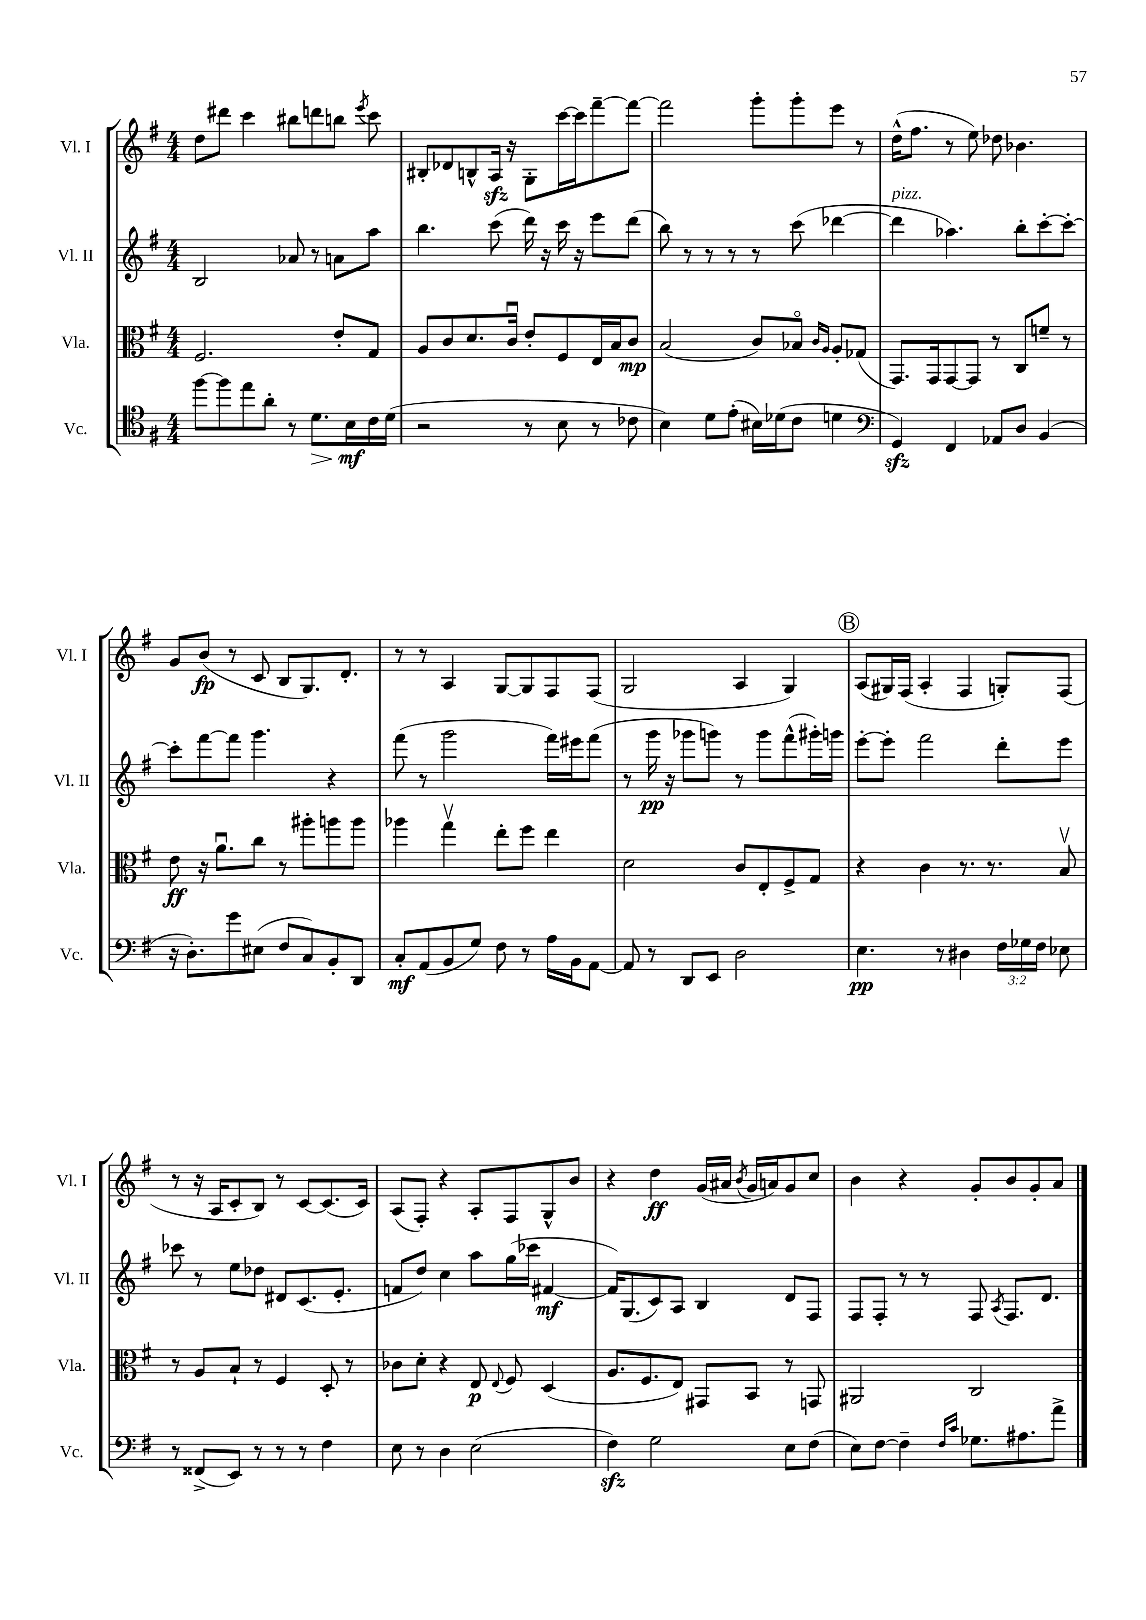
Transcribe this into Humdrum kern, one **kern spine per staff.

**kern	**dynam	**kern	**dynam	**kern	**dynam	**kern	**dynam
*part4	*part4	*part3	*part3	*part2	*part2	*part1	*part1
*staff4	*staff4	*staff3	*staff3	*staff2	*staff2	*staff1	*staff1
*I"Vc.	*	*I"Vla.	*	*I"Vl. II	*	*I"Vl. I	*
*I'Vc.	*	*I'Vla.	*	*I'Vl. II	*	*I'Vl. I	*
*clefC4	*	*clefC3	*	*clefG2	*	*clefG2	*
*k[f#]	*	*k[f#]	*	*k[f#]	*	*k[f#]	*
*M4/4	*	*M4/4	*	*M4/4	*	*M4/4	*
=34	=34	=34	=34	=34	=34	=34	=34
[8ff#\L	.	2.F#/	.	2B/	.	8dd\L	.
8ff#\]	.	.	.	.	.	8ddd#X\J	.
8ee\	.	.	.	.	.	4ccc\	.
8a'\J	.	.	.	.	.	.	.
8r	.	.	.	8a-X/	.	8bb#X\L	.
!	!LO:HP:b	!	!	!	!	!	!
8.d\L	>	.	.	8r	.	8dddn\	.
.	.	8e'/L	.	8an\L	.	8bbn\J	.
16B\L	mf	.	.	.	.	.	.
.	.	.	.	.	.	8qeee/	.
16c\	]	8G/J	.	8aa\J	.	8ccc\	.
(16d\JJ	.	.	.	.	.	.	.
=35	=35	=35	=35	=35	=35	=35	=35
2r	.	8A/L	.	4.bb\	.	8B#X'/L	.
.	.	8c/	.	.	.	8d-X/	.
.	.	8.d/	.	.	.	8Bn^^/	.
.	.	.	.	(8ccc\	.	16Azz/Jk	.
.	.	16cu/Jk	.	.	.	16r	.
8r	.	8e'/L	.	16ddd\)	.	8G'\L	.
.	.	.	.	16r	.	.	.
8B\	.	8F#/	.	16ccc\	.	[16ccc\L	.
.	.	.	.	16r	.	16ccc\J]	.
8r	.	16E/L	.	8eee\L	.	[8fff#~\	.
.	.	16B/J	.	.	.	.	.
8c-X\	.	8c/J	mp	(8ddd\J	.	8fff#\J_	.
=36	=36	=36	=36	=36	=36	=36	=36
4B\)	.	(2B/	.	8bb\)	.	2fff#\]	.
.	.	.	.	8r	.	.	.
8d\L	.	.	.	8r	.	.	.
(8e'\J	.	.	.	8r	.	.	.
16B#X\LL)	.	8c/L)	.	8r	.	8ggg'\L	.
(16d-X\J	.	.	.	.	.	.	.
8c\J	.	8B-X/J	.	(8ccc\	.	8ggg'\	.
.	.	16qqc/LL	.	.	.	.	.
.	.	16qqA/JJ	.	.	.	.	.
4dn\	.	8A'/L	.	[4ddd-X\	.	8eee\J	.
.	.	(8G-X/J	.	.	.	8r	.
=37	=37	=37	=37	=37	=37	=37	=37
*clefF4	*	*	*	*	*	*	*
!	!	!	!	!LO:TX:a:i:t=pizz.	!	!	!
4GGzz/)	.	8.GG/L)	.	4ddd-\]	.	(16dd^^\KL	.
.	.	.	.	.	.	8.ff#\J	.
.	.	16GG/k	.	.	.	.	.
4FF#/	.	[8GG/	.	4.aa-X\)	.	8r	.
.	.	8GG/J]	.	.	.	8ee\)	.
8AA-X/L	.	8r	.	.	.	8dd-X\	.
8D/J	.	8C/L	.	8bb'\L	.	4.b-X\	.
(4BB/	.	8fn~/J	.	[8ccc'\	.	.	.
.	.	8r	.	8ccc'\J_	.	.	.
!!LO:LB:g=z
=38	=38	=38	=38	=38	=38	=38	=38
16r	.	8e\	ff	8ccc'\L]	.	8g/L	.
8.D'\L)	.	.	.	.	.	.	.
.	.	16r	.	[8fff#\	.	(8b/J	fp
.	.	8.au\L	.	.	.	.	.
8g\	.	.	.	8fff#\J]	.	8r	.
(8E#X\J	.	8cc\J	.	4.ggg\	.	8c/	.
8F#/L	.	8r	.	.	.	8B/L	.
8C/)	.	8aa#X'\L	.	.	.	8.G/)	.
8BB'/	.	8aan\	.	4r	.	.	.
.	.	.	.	.	.	8.d'/J	.
8DD/J	.	8aa\J	.	.	.	.	.
=39	=39	=39	=39	=39	=39	=39	=39
8C'/L	mf	4aa-X\	.	(8fff#\	.	8r	.
(8AA/	.	.	.	8r	.	8r	.
8BB/	.	4ggv\	.	2ggg\	.	4A/	.
8G/J)	.	.	.	.	.	.	.
8F#\	.	8ee'\L	.	.	.	[8G/L	.
8r	.	8ff#\J	.	.	.	8G/]	.
16A\LL	.	4ee\	.	16fff#\LL)	.	8F#/	.
16BB\J	.	.	.	16eee#X\J	.	.	.
[8AA\J	.	.	.	(8fff#\J	.	(8F#/J	.
=40	=40	=40	=40	=40	=40	=40	=40
8AA/]	.	2d\	.	8r	.	2G/	.
8r	.	.	.	16ggg\	pp	.	.
.	.	.	.	16r	.	.	.
8DD/L	.	.	.	8ggg-X\L	.	.	.
8EE/J	.	.	.	8gggn\J)	.	.	.
2D\	.	8c/L	.	8r	.	4A/	.
.	.	8E'/	.	8ggg\L	.	.	.
.	.	8F#^/	.	(8fff#^^\	.	4G/)	.
.	.	8G/J	.	16ggg#X'\L)	.	.	.
.	.	.	.	16gggn\JJ	.	.	.
!!LO:REH:place=s1:t=B
=41	=41	=41	=41	=41	=41	=41	=41
4.E\	pp	4r	.	[8eee'\L	.	(8A/L	.
.	.	.	.	8eee'\J]	.	16G#X/L)	.
.	.	.	.	.	.	(16F#/JJ	.
.	.	4c\	.	2fff#\	.	4A'/	.
8r	.	.	.	.	.	.	.
4D#X\	.	8.r	.	.	.	4F#/	.
.	.	8.r	.	.	.	.	.
24F#\LL	.	.	.	8ddd'\L	.	8Gn'/L)	.
24G-X\	.	.	.	.	.	.	.
24F#\JJ	.	.	.	.	.	.	.
8E-X\	.	8Bv/	.	8eee\J	.	(8F#/J	.
!!LO:LB:g=z
=42	=42	=42	=42	=42	=42	=42	=42
8r	.	8r	.	8ccc-X\	.	8r	.
(8FF##X^/L	.	8A/L	.	8r	.	16r	.
.	.	.	.	.	.	16A/KL	.
8EE/J)	.	8B`/J	.	8ee\L	.	8c'/	.
8r	.	8r	.	8dd-X\J	.	8B/J)	.
8r	.	4F#/	.	8d#X/L	.	8r	.
8r	.	.	.	(8.c/	.	[8c/L	.
4F#\	.	8D'/	.	.	.	(8.c/]	.
.	.	.	.	8.e'/J	.	.	.
.	.	8r	.	.	.	.	.
.	.	.	.	.	.	16c/Jk)	.
=43	=43	=43	=43	=43	=43	=43	=43
8E\	.	8c-X\L	.	8fn/L	.	(8A/L	.
8r	.	8d'\J	.	8dd/J)	.	8F#'/J)	.
4D\	.	4r	.	4cc\	.	4r	.
(2E\	.	8E/	p	8aa\L	.	8A'/L	.
.	.	8qqE/	.	.	.	.	.
.	.	8F#/	.	(16gg\L	.	8F#/	.
.	.	.	.	16ccc-X\JJ	.	.	.
.	.	(4D/	.	[4f#X/	mf	8G^^/	.
.	.	.	.	.	.	8b/J	.
=44	=44	=44	=44	=44	=44	=44	=44
4F#zz\)	.	8.A/L	.	16f#/KL])	.	4r	.
.	.	.	.	(8.G/	.	.	.
.	.	8.F#/	.	.	.	.	.
2G\	.	.	.	8c/)	.	4dd\	ff
.	.	8E/J)	.	8A/J	.	.	.
.	.	8GG#X/L	.	4B/	.	(16g/LL	.
.	.	.	.	.	.	16a#X/JJ	.
.	.	.	.	.	.	8qb/	.
.	.	8BB/J	.	.	.	16g/LL	.
.	.	.	.	.	.	16an/J)	.
8E\L	.	8r	.	8d/L	.	8g/	.
(8F#\J	.	8GGn/	.	8F#/J	.	8cc/J	.
=45	=45	=45	=45	=45	=45	=45	=45
8E\L)	.	2AA#X/	.	8F#/L	.	4b\	.
[8F#\J	.	.	.	8F#'/J	.	.	.
4F#~\]	.	.	.	8r	.	4r	.
.	.	.	.	8r	.	.	.
16qqF#/LL	.	.	.	.	.	.	.
16qqc/JJ	.	.	.	.	.	.	.
8.G-X\L	.	2C/	.	8F#/	.	8g'/L	.
.	.	.	.	8qA/	.	.	.
.	.	.	.	8.F#/L	.	8b/	.
8.A#X\	.	.	.	.	.	.	.
.	.	.	.	.	.	8g'/	.
.	.	.	.	8.d/J	.	.	.
8a^\J	.	.	.	.	.	8a/J	.
==	==	==	==	==	==	==	==
*-	*-	*-	*-	*-	*-	*-	*-
